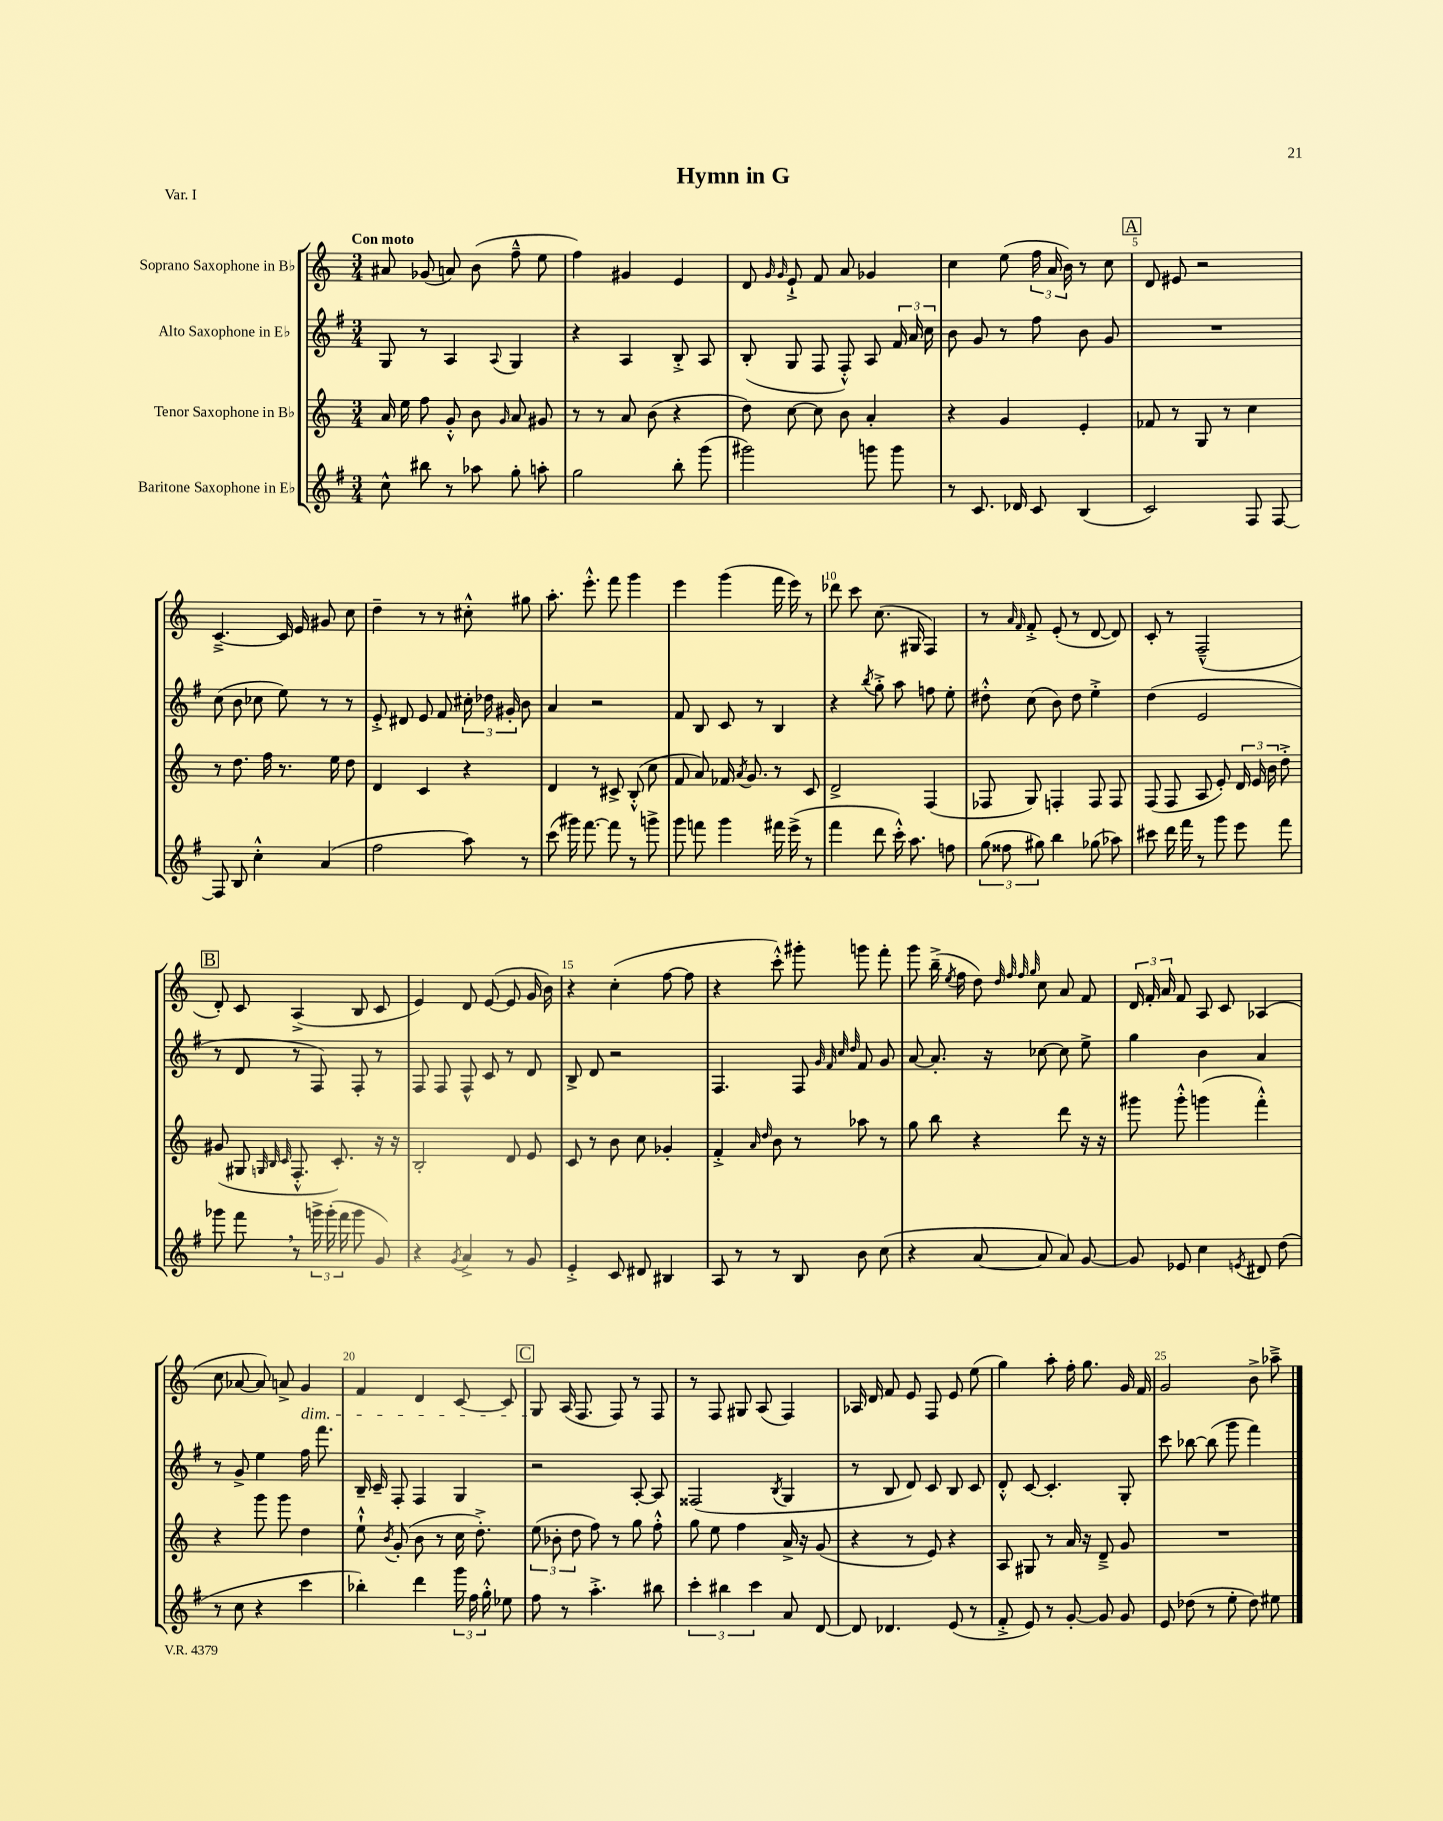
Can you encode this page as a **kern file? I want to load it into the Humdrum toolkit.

**kern	**kern	**kern	**kern
*part4	*part3	*part2	*part1
*staff4	*staff3	*staff2	*staff1
*I"Baritone Saxophone in E♭	*I"Tenor Saxophone in B♭	*I"Alto Saxophone in E♭	*I"Soprano Saxophone in B♭
*clefG2	*clefG2	*clefG2	*clefG2
*k[f#]	*k[]	*k[f#]	*k[]
*M3/4	*M3/4	*M3/4	*M3/4
=1	=1	=1	=1
!	!	!	!LO:TX:a:B:t=Con moto
8cc^^\	16a/	8G/	8a#X/
.	16ee\	.	.
8bb#X\	8ff\	8r	(8g-X/
8r	8g'^^/	4A/	8an/)
8aa-X\	8b\	.	(8b\
.	16qqg/	8qqA/	.
8gg'\	8a/	4G/	8ff~^^\
8aan'\	8g#X/	.	8ee\
=2	=2	=2	=2
2gg\	8r	4r	4ff\)
.	8r	.	.
.	8a/	4A/	4g#X/
.	(8b\	.	.
8bb'\	4r	8B'^/	4e/
(8ggg\	.	8A/	.
=3	=3	=3	=3
2ggg#X\)	8dd\)	(8B'/	8d/
.	.	.	16qqg/
.	.	.	16qqg/
.	[8cc\	8G/	8e`^/
.	8cc\]	8F#/	8f/
.	8b\	8F#'^^/)	8a/
8gggn\	4a'/	8A/	4g-X/
8ggg\	.	24f#/	.
.	.	24a/	.
.	.	24cc\	.
=4	=4	=4	=4
8r	4r	8b\	4cc\
8.c/	.	8g/	.
.	4g/	8r	(8ee\
16d-X/	.	.	.
8c/	.	8ff#\	24ff\
.	.	.	24a/
.	.	.	24b\)
(4B/	4e'/	8b\	8r
.	.	8g/	8cc\
!!LO:REH:place=s1:t=A
=5	=5	=5	=5
2c/)	8f-X/	2.r	8d/
.	8r	.	8e#X/
.	8G/	.	2r
.	8r	.	.
8F#/	4cc\	.	.
[8F#/	.	.	.
!!LO:LB:g=z
=6	=6	=6	=6
8F#/]	8r	(8cc\	[4.c~^/
8B/	8.dd\	8b\	.
4cc'^^\	.	8cc-X\	.
.	16ff\	.	.
.	8.r	8ee\)	16c/]
.	.	.	16e/
(4a/	.	8r	8g#X/
.	16ee\	.	.
.	8dd\	8r	8cc\
=7	=7	=7	=7
2ff#\	4d/	8e'^/	4dd~\
.	.	8d#X/	.
.	4c/	8e/	8r
.	.	8f#/	8r
8aa\)	4r	24cc#X'\	8cc#X'^^\
.	.	24dd-X\	.
.	.	24g#X'/	.
8r	.	8b\	8gg#X\
=8	=8	=8	=8
(8ccc\	4d/	4a/	8.aa'\
16ggg#X\)	.	.	.
[8.fff#\	.	.	8.eee'^^\
.	8r	2r	.
8fff#\]	8c#X^/	.	8fff\
8r	(8B'^^/	.	4ggg\
8gggn^\	8cc\	.	.
=9	=9	=9	=9
8ggg\	8f/	8f#/	4eee\
8fffn\	8a/)	8B/	.
4ggg\	16f-X/	8c/	(4ggg\
.	8qa/	.	.
.	8.g/	.	.
.	.	8r	.
16fff#X\	8r	4B/	16fff\
(16eee^\	.	.	16eee\)
8r	8c/	.	8r
=10	=10	=10	=10
4fff#\	2d^/	4r	8ddd-X\
.	.	.	8ccc\
.	.	8qbb/	.
8ddd\	.	8gg'^\	(8.cc\
16ccc'^^\)	.	8aa\	.
8.aa\	.	.	16G#X/
.	(4F/	8ffn\	4F/)
8ffn\	.	8ee'\	.
=11	=11	=11	=11
(12gg\	8F-X/	8dd#X'^^\	8r
12ff##X\	.	.	.
.	.	.	16qqa/
.	.	.	16qqf/
.	8G/)	(8cc\	8f'^/
12gg#X\)	.	.	.
4bb\	4Fn'/	8b\)	(8e'/
.	.	8dd#\	8r
(8gg-X\	8F/	4ee'^\	[8d/
8aa-X\)	8F/	.	8d/])
=12	=12	=12	=12
8ccc#X\	(8F/	(4dd\	8c'/
16ddd\	8F/	.	8r
16fff#\	.	.	.
8r	8A/	2e/	(2F~^^/
8ggg\	8e'/)	.	.
8eee\	24d/	.	.
.	24e/	.	.
.	24b\	.	.
8fff#\	8dd'^\	.	.
!!LO:LB:g=z
!!LO:REH:place=s1:t=B
=13	=13	=13	=13
8ggg-X\	(8g#X/	8r	8d'/)
8fff#,\	8G#X/	8d/	8c/
.	32qqGn/	.	.
.	32qqB/	.	.
.	32qqc/	.	.
8r	8.F'^^/	8r	(4A^/
24gggn^\	.	8F#/)	.
(24ggg'\	.	.	.
.	8.c'/)	.	.
24fff#\	.	.	.
8ggg\	.	8F#'/	8B/
8g/)	16r	8r	8c/
.	16r	.	.
=14	=14	=14	=14
4r	2B'/	8F#/	4e/)
.	.	8F#/	.
8qg/	.	.	.
4a^/	.	8F#^^/	8d/
.	.	8c/	([8e/
8r	8d/	8r	8e/]
8g/	8e/	8d/	16g/
.	.	.	16b\)
=15	=15	=15	=15
4e'^/	8c/	8B^/	4r
.	8r	8d/	.
8c/	8b\	2r	(4cc'\
8d#X/	8cc\	.	.
4B#X/	4g-X'/	.	[8ff\
.	.	.	8ff\]
=16	=16	=16	=16
8A/	4f'^/	4.F#/	4r
8r	.	.	.
.	16qqa/	.	.
.	16qqdd/	.	.
8r	8b\	.	8ccc'^^\)
8B/	8r	8F#/	8ggg#X'\
.	.	32qqg/	.
.	.	32qqf#/	.
.	.	32qqcc/	.
.	.	32qqdd/	.
8b\	8aa-X\	8f#/	8gggn\
(8cc\	8r	8g/	8fff'\
=17	=17	=17	=17
4r	8gg\	[8a/	8ggg\
.	8bb\	8.a'/]	(16bb~^\
.	.	.	8qee/
.	.	.	16ff\
[8a/	4r	.	8dd\)
.	.	16r	.
.	.	.	32qqdd/
.	.	.	32qqff/
.	.	.	32qqff/
.	.	.	32qqgg/
8a/]	.	[8cc-X\	8cc\
8a/)	8ddd\	8cc-\]	8a/
[8g/	16r	8ee^\	8f/
.	16r	.	.
=18	=18	=18	=18
8g/]	8ggg#X\	4gg\	24d/
.	.	.	24f'/
.	.	.	24a/
8e-X/	8ggg#'^^\	.	8f/
4cc\	(4gggn\	4b\	8A/
.	.	.	8c/
8qen/	.	.	.
8d#X/	4fff'^^\)	4a/	(4A-X/
(8dd\	.	.	.
!!LO:LB:g=z
=19	=19	=19	=19
8r	4r	8r	8cc\
8cc\	.	8g^/	[8a-X/
4r	8ggg\	4ee\	8a-/])
.	8ggg\	.	8an^/
!	!	!	!LO:TX:b:i:t=dim.
4ccc\	4dd\	16ff#\	4g/
.	.	8.fff#\	.
=20	=20	=20	=20
4bb-X'\)	8ee`^^\	16B~/	4f/
.	.	16c~/	.
.	8qb/	.	.
.	(8g'/	8F#'/	.
4ddd\	8b\	4F#/	4d/
.	8r	.	.
24ggg\	16cc\	4G/	[8c/
24ff#\	.	.	.
.	8.dd'^\)	.	.
24gg'^^\	.	.	.
8ee-X\	.	.	8c/]
!!LO:REH:place=s1:t=C
=21	=21	=21	=21
8ff#\	(12ee\	2r	8G/
.	12b-X'\	.	.
8r	.	.	(16A/
.	12dd\	.	.
.	.	.	8.F/
4.aa'^\	8ff\)	.	.
.	8r	.	8F/)
.	8gg\	[8A'/	8r
8bb#X\	8ff'^^\	8A/]	8F/
=22	=22	=22	=22
6ccc'\	8gg\	(2F##X/	8r
.	8ee\	.	8F/
6bb#X\	.	.	.
.	4ff\	.	8G#X/
6ccc\	.	.	.
.	.	.	(8A/
.	.	8qB/	.
8a/	16a^/	4G/	4F/)
.	16r	.	.
[8d/	(8g/	.	.
=23	=23	=23	=23
8d/]	4r	8r	16A-X/
.	.	.	16d/
4.d-X/	.	8B/	8f/
.	8r	8d/)	8e/
.	8e/)	8c/	8F/
(8e/	4r	8B/	8e/
8r	.	8c/	(8ee\
=24	=24	=24	=24
8f#'^/	8A/	8d'^^/	4gg\)
8e/)	8G#X/	[8c/	.
8r	8r	4.c'/]	8aa'\
[8g'/	16a/	.	16ff'\
.	16r	.	8.gg\
8g/]	8d~^/	.	.
8g/	8g/	8G'/	16g/
.	.	.	16f/
=25	=25	=25	=25
8e/	2.r	8ccc\	2g/
(8dd-X\	.	[8bb-X\	.
8r	.	(8bb-\]	.
8ee'\	.	8ggg\	.
8dd-\)	.	4fff#\)	8b^\
8ee#X\	.	.	8aa-X~^\
==	==	==	==
*-	*-	*-	*-
